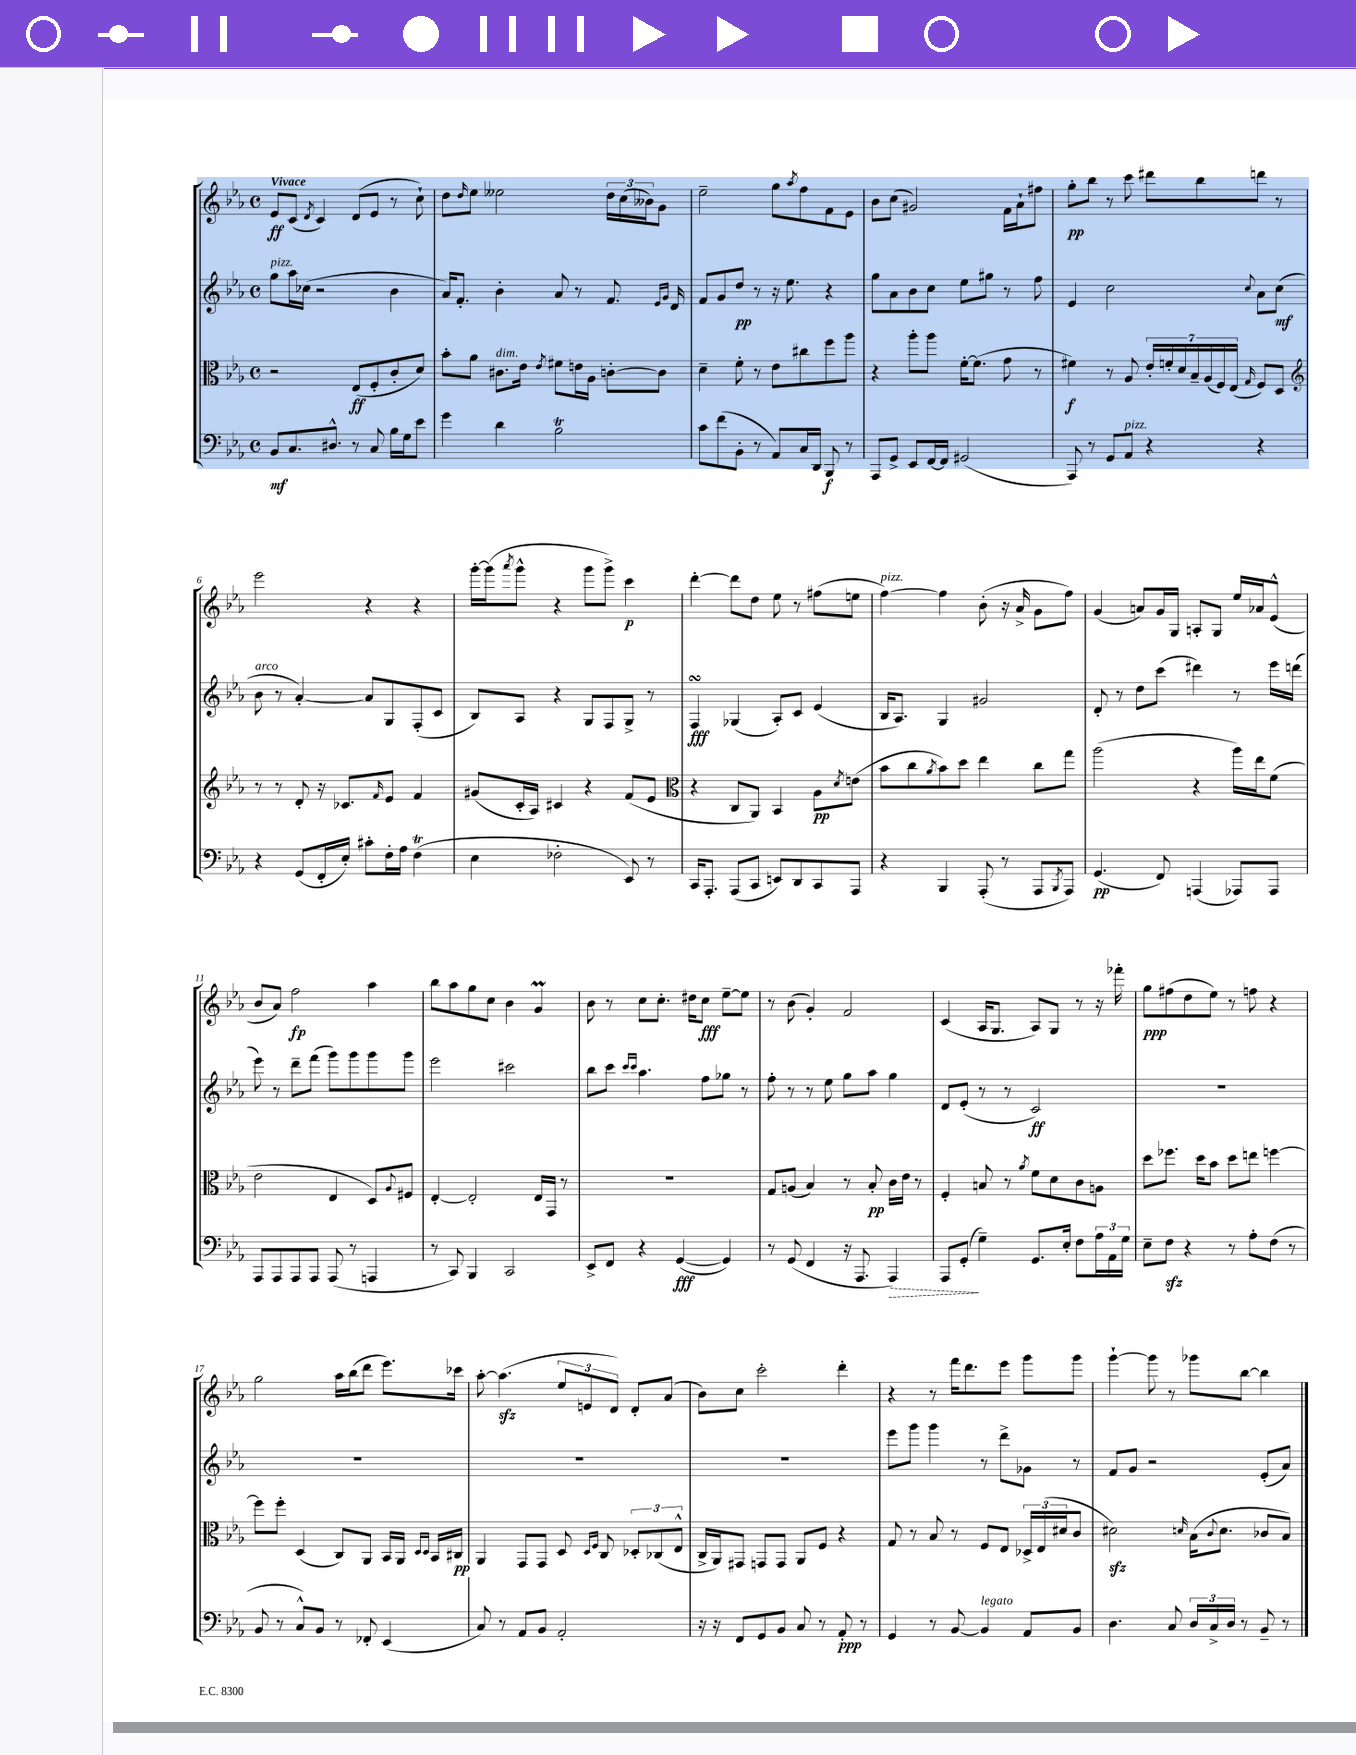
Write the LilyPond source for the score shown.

<<
\new StaffGroup <<
\new Staff = "s0" {
    \clef treble \key ees \major \defaultTimeSignature \time 4/4 \tempo "Vivace"
    ees'8\ff c'8( \acciaccatura { d'8 } c'4) d'8( ees'8 r8 c''8-!) |
    d''8 \grace { d''16 } ees''8 eeses''2 \tuplet 3/2 { d''16 c''16( beses'16) } g'8 |
    ees''2-- g''8 \acciaccatura { aes''8 } f''8 f'8 ees'8 |
    bes'8 c''8( gis'2) f'16 aes'16-! fis''8 |
    g''8-.\pp bes''8 r8 c'''8 dis'''8 bes''8 d'''8 r8 |
    ees'''2 r4 r4 |
    g'''16~-. g'''16( \acciaccatura { aes'''8 } g'''8-^ r4 g'''8 g'''8->) c'''4\p |
    d'''4~-. d'''8 d''8 ees''8 r8 fis''8( e''8 |
    f''4~^\markup { \italic "pizz." }) f''4 bes'8-.( r16 aes'16-> g'8 f''8) |
    g'4( a'8) g'16 g16 a8-. g8 ees''16 aes'16 ees'8-^( |
    bes'8 aes'8) f''2\fp aes''4 |
    bes''8 aes''8 g''8 c''8 bes'4 g'4\prall |
    bes'8 r8 c''8 c''8.-. dis''16 c''8\fff ees''8~-- ees''8 |
    r8 bes'8( g'4-.) f'2 |
    c'4( aes16 g8. aes8) g8 r8 r16 fes'''16-. |
    g''8\ppp fis''8( d''8 ees''8) r8 f''8 r4 |
    g''2 aes''16 bes''16( d'''8 ees'''8.) ces'''16 |
    aes''8~-. aes''4.\sfz( \tuplet 3/2 { ees''8 e'8 d'8) } d'8-. aes'8( |
    bes'8) c''8 c'''2-. d'''4-. |
    r4 r8 f'''16 d'''8. ees'''8 g'''8 g'''8 |
    g'''4~-! g'''8 r8 ges'''8 bes''8~ bes''4 \bar "|." |
}
\new Staff = "s1" {
    \clef treble \key ees \major \defaultTimeSignature \time 4/4
    g''8^\markup { \italic "pizz." } aes''16 ces''16( r2 bes'4 |
    aes'16) f'8.-. bes'4-. aes'8 r8 f'8. \grace { ees'16 g'16 } d'16 |
    f'8 g'8 d''8\pp r8 r16 ees''8. r4 |
    g''8 aes'8 bes'8 c''8 ees''8 gis''8 r8 f''8 |
    ees'4 c''2 \appoggiatura { c''8 } aes'8 c''8\mf( |
    bes'8^\markup { \italic "arco" } r8 aes'4~-.) aes'8 g8 f8-.( c'8 |
    bes8) aes8 r4 g8 f8 g8-> r8 |
    f4\turn\fff ges4( aes8-.) c'8 ees'4( |
    bes16 aes8.) g4 gis'2 |
    d'8-. r8 d''8 c'''8( dis'''4) r8 ees'''16 d'''16( |
    ees'''8) r8 d'''8-- f'''8( g'''8) g'''8 g'''8 g'''8 |
    ees'''2 cis'''2 |
    bes''8 c'''8 \grace { c'''16 c'''16 } aes''4. f''8 ges''8 r8 |
    f''8-. r8 r8 ees''8 g''8 aes''8 g''4 |
    d'8 ees'8-.( r8 r8 c'2\ff) |
    R1 |
    R1 |
    R1 |
    R1 |
    ees'''8 g'''8 g'''4 r8 d'''8-> ges'8 r8 |
    f'8 g'8 r2 ees'8-.( aes'8) \bar "|." |
}
\new Staff = "s2" {
    \clef alto \key ees \major \defaultTimeSignature \time 4/4
    r2 ees8\ff( f8-. c'8-. d'8) |
    bes'8-. aes'8 cis'8.^\markup { \italic "dim." } ees'16 \acciaccatura { ees'8 } fis'8 e'16 aes16 c'8~-. c'8 |
    d'4-- f'8-. r8 ees'8 cis''8 f''8 aes''8 |
    r4 aes''8-. aes''8 f'16~-. f'8.( g'8 r8 |
    fis'4\f) r8 aes8 \tuplet 7/4 { ees'16-. f'16-. d'16 bes16-- aes16( f16) ees16( } \grace { g16 } f8) d8 |
    \clef treble r8 r8 d'8-. r16 ces'8. \grace { f'16 } ees'8 f'4 |
    gis'8( c'16-. aes16) cis'4 r4 f'8( ees'8 |
    \clef alto r4 c8 aes,8) bes,4 aes8\pp \acciaccatura { d'8 } e'8( |
    bes'8 c''8 \acciaccatura { aes'8 } bes'8) d''8 ees''4 c''8 g''8 |
    aes''2( r4 aes''16) ees''16 f'8( |
    ees'2 ees4 d8) \appoggiatura { aes8 } fis8 |
    ees4~-. ees2-. ees16 g,16 r8 |
    R1 |
    g8 a8( bes4) r8 bes8-.\pp c'16 ees'16 r8 |
    f4-. b8 r8 \acciaccatura { aes'8 } f'8 d'8 c'8 a8 |
    d''8 fes''8. d''16 bes'8 d''8 e''8 f''4~ |
    f''8 f''8-. d4( c8) aes,8 bes,16 aes,16 \grace { d16 d16 } bes,16 cis16\pp |
    aes,4 g,8 g,8 d8 \grace { d16 f16 } c8 \tuplet 3/2 { des8-. ces8( ees8-^ } |
    c16-> aes,16) gis,8 g,8 g,8 aes,8 f8 r4 |
    g8 r8 bes8 r8 f8 ees8 \tuplet 3/2 { des16-> ees16( dis'16 } c'8 |
    dis'2\sfz) \grace { d'16 } bes16( \appoggiatura { c'8 } d'8. ces'8 bes8) \bar "|." |
}
\new Staff = "s3" {
    \clef bass \key ees \major \defaultTimeSignature \time 4/4
    bes,8\mf c8. dis8.-^ r8 c8 bes16 g16 ees'8 |
    g'4 d'4 bes2\trill |
    c'8 f'8( bes,8-. r8 aes,8) c16 d,16 bes,,8\f r8 |
    aes,,8 g,8-> ees,8 f,16~ f,16 gis,2( |
    aes,,8) r8 g,8 aes,8^\markup { \italic "pizz." } r4 r4 |
    r4 g,8( f,16-. ees16-.) cis'8-. f16-. aes16 f4\trill( |
    ees4 fes2-. ees,8) r8 |
    c,16 aes,,8.-. aes,,8( c,8 e,8) d,8 c,8 aes,,8 |
    r4 bes,,4 aes,,8-.( r8 aes,,8 \acciaccatura { bes,,8 } aes,,8) |
    g,4.\pp( f,8) a,,4( aes,,8) aes,,8 |
    aes,,8 aes,,8 aes,,8 aes,,8 aes,,8( r8 a,,4 |
    r8 c,8) bes,,4 c,2 |
    ees,8-> f,8 r4 g,4~\fff( g,4) |
    r8 g,8( f,4 r16 aes,,8. \once \override Hairpin.style = #'dashed-line aes,,4\>) |
    aes,,8 g,8-.\!( g4--) g,8. ees16-. f8 \tuplet 3/2 { aes16 aes,16 g16 } |
    ees8-- f8\sfz r4 r8 aes8-. f8( r8 |
    bes,8 r8 c8-^) bes,8 r8 fes,8-. ees,4( |
    c8) r8 aes,8 bes,8 aes,2-. |
    r16 r16 f,8 g,8 bes,8 c8 r8 aes,8-.\ppp r8 |
    g,4 r8 bes,8~ bes,4^\markup { \italic "legato" } aes,8 bes,8 |
    d4. c8 \tuplet 3/2 { d16 c16-> d16 } r8 bes,8-- r8 \bar "|." |
}
>>
>>
